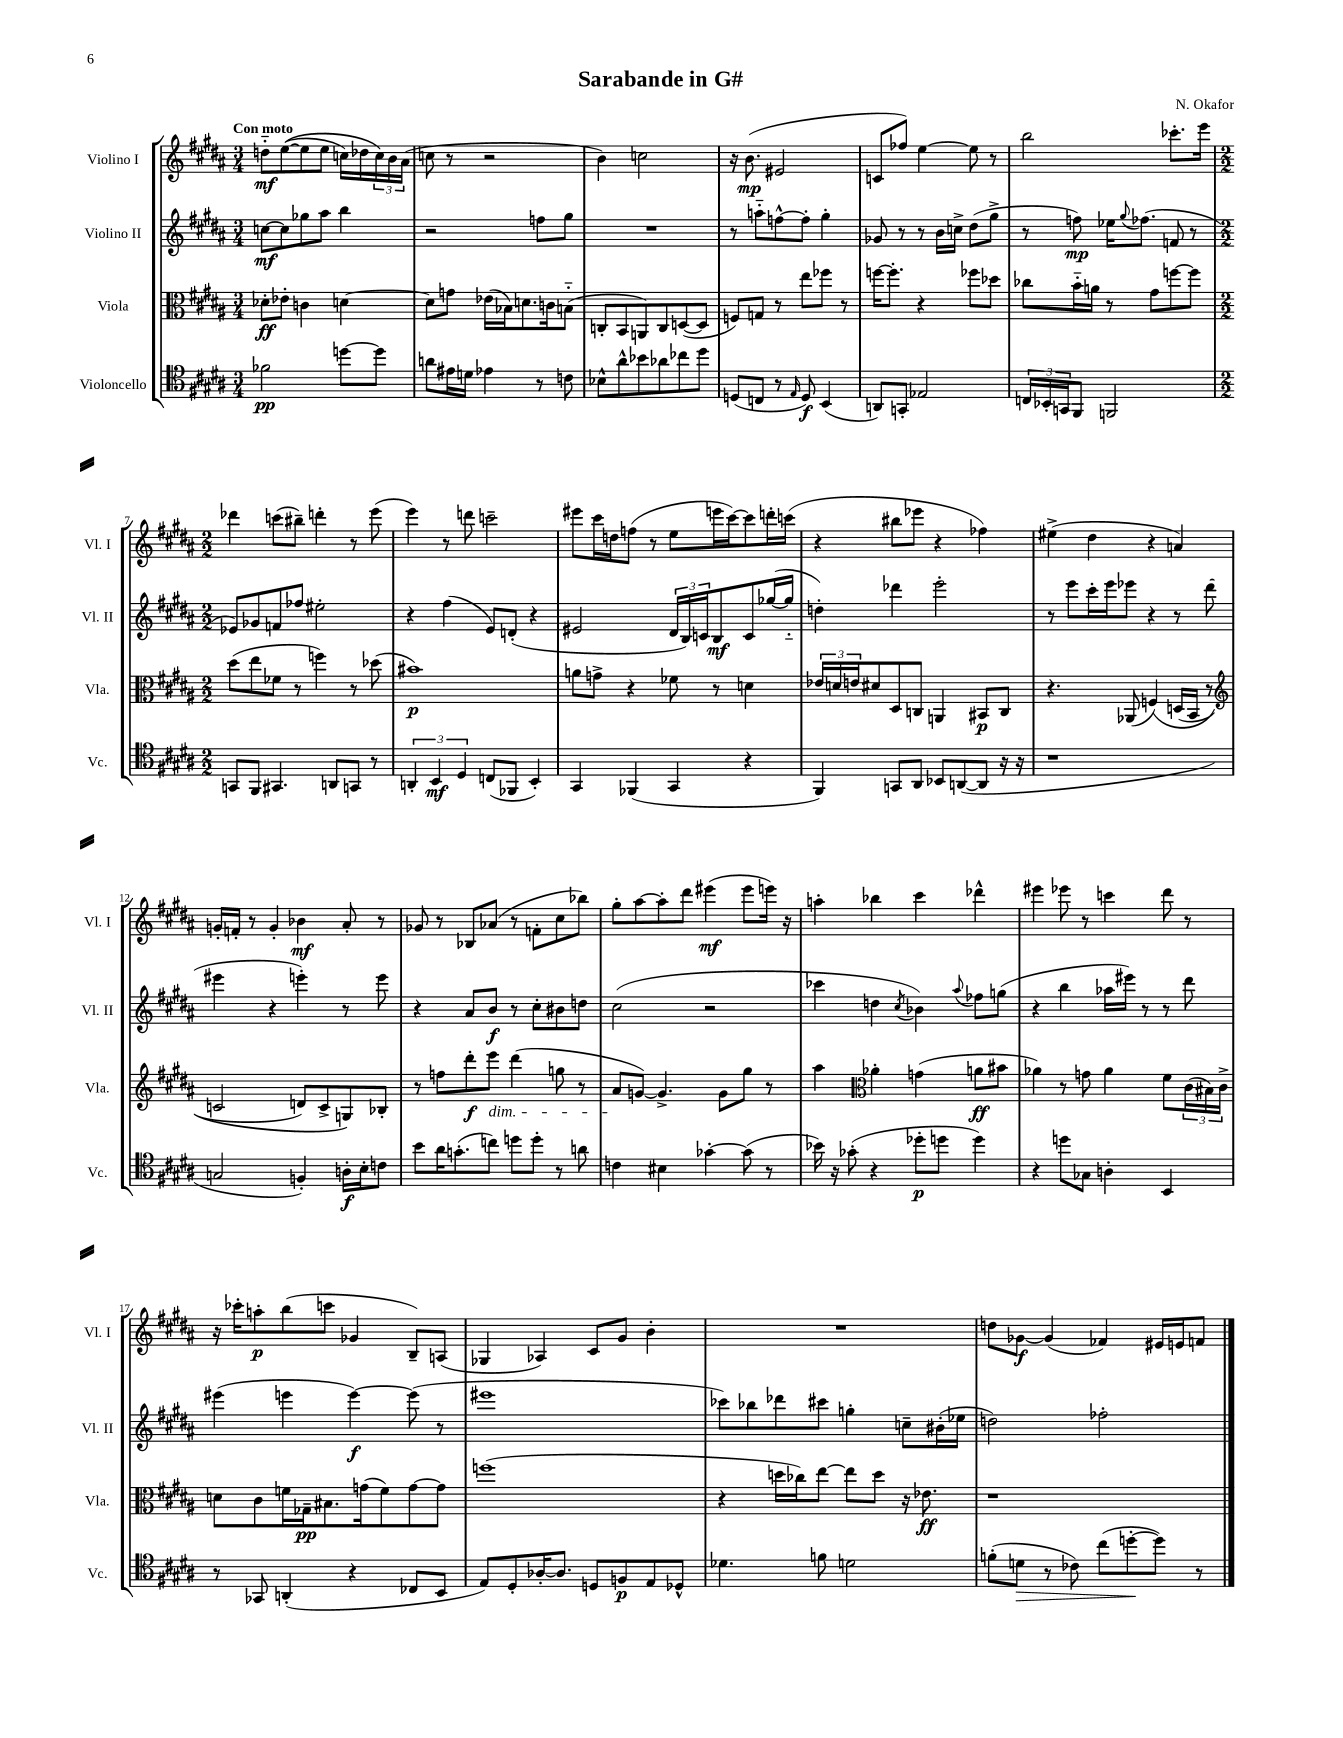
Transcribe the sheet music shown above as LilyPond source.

\header { title = "Sarabande in G#" composer = "N. Okafor" }
<<
\new StaffGroup <<
\new Staff = "s0" \with { instrumentName = "Violino I" shortInstrumentName = "Vl. I" } {
    \clef treble \key b \major \numericTimeSignature \time 3/4 \tempo "Con moto"
    d''8-_\mf e''8~(\( e''8 e''8 c''16) des''16 \tuplet 3/2 { c''16\) b'16 ais'16( } |
    c''8 r8 r2 |
    b'4) c''2 |
    r16 b'8.\mp( eis'2 |
    c'8 fes''8) e''4~ e''8 r8 |
    b''2 ces'''8.-. e'''16 |
    \numericTimeSignature \time 2/2 des'''4 c'''8( bis''8--) d'''4-. r8 e'''8( |
    e'''4) r8 d'''8 c'''2-- |
    eis'''8 cis'''16 d''16 f''8( r8 e''8 e'''16 cis'''16~) cis'''8 d'''16-. c'''16( |
    r4 bis''8 ees'''8 r4 fes''4) |
    eis''4->( dis''4 r4 a'4) |
    g'16-. f'16-. r8 g'4-. bes'4\mf ais'8-. r8 |
    ges'8 r8 bes8 aes'8( r8 f'8-. cis''8 bes''8) |
    gis''8-. ais''8~ ais''8-. dis'''8 eis'''4\mf( eis'''8 e'''16) r16 |
    a''4-. bes''4 cis'''4 des'''4-^ |
    eis'''4 ees'''8 r8 c'''4 dis'''8 r8 |
    r16 ces'''16-. a''8-.\p b''8( c'''8 ges'4 b8--) a8( |
    ges4 aes4) cis'8 gis'8 b'4-. |
    R1 |
    d''8 ges'8~\f ges'4( fes'4) eis'16 e'16 f'8 \bar "|." |
}
\new Staff = "s1" \with { instrumentName = "Violino II" shortInstrumentName = "Vl. II" } {
    \clef treble \key b \major \numericTimeSignature \time 3/4
    c''8~\mf c''8 ges''8 ais''8 b''4 |
    r2 f''8 gis''8 |
    R2. |
    r8 a''8-_ f''8~-^ f''8-. gis''4-. |
    ges'8 r8 r8 b'16 c''16-> dis''8( gis''8-> |
    r8 f''8\mp) ees''16 \appoggiatura { gis''8 } fes''8.( f'8 r8 |
    \numericTimeSignature \time 2/2 ees'8) ges'8 f'8 fes''8 eis''2-. |
    r4 fis''4( e'8) d'8-.( r4 |
    eis'2 \tuplet 3/2 { dis'16 b16) c'16 } b8\mf c'8 ges''16~( ges''16-_ |
    d''4-.) des'''4 e'''2-. |
    r8 e'''8 cis'''16-. e'''16 ees'''8 r4 r8 dis'''8( |
    eis'''4 r4 e'''4-.) r8 e'''8 |
    r4 ais'8 b'8\f r8 cis''8-. bis'8 d''8 |
    cis''2( r2 |
    ces'''4 d''4 \acciaccatura { cis''8 } bes'4) \appoggiatura { ais''8 } fes''8 g''8( |
    r4 b''4 aes''16 eis'''16) r8 r8 dis'''8 |
    eis'''4( e'''4 e'''4~\f) e'''8( r8 |
    eis'''1 |
    ces'''8) bes''8 des'''8 cis'''8 g''4-. c''8-- bis'16-.( ees''16 |
    d''2) fes''2-. \bar "|." |
}
\new Staff = "s2" \with { instrumentName = "Viola" shortInstrumentName = "Vla." } {
    \clef alto \key b \major \numericTimeSignature \time 3/4
    des'8-.\ff ees'8-. c'4 d'4~ |
    d'8 g'8 ees'16( bes16) d'8. c'16 b8-_( |
    c8-. b,8 a,8) c8 d8~( d8 |
    f8) g8 r8 e''8 fes''8 r8 |
    f''16~ f''8.-. r4 fes''8 des''8 |
    ces''8 b'16-_ a'16 r8 gis'8 f''8~ f''8 |
    \numericTimeSignature \time 2/2 dis''8( e''8 fes'8 r8 f''4) r8 des''8( |
    bis'1\p) |
    a'8 g'8-> r4 fes'8 r8 d'4 |
    \tuplet 3/2 { ees'16 d'16 e'16 } dis'8 dis8 c8 a,4 bis,8\p c8 |
    r4. aes,8( f4)\( d16( b,16 r8 |
    \clef treble c'2 d'8) c'8-> g8\) bes8-. |
    r8 f''8 dis'''8-.\f e'''8\dim dis'''4( g''8 r8 |
    ais'8\! g'8~) g'4.-> g'8 gis''8 r8 |
    ais''4 \clef alto aes'4-. g'4( a'8\ff bis'8 |
    aes'4) r8 g'8 aes'4 fis'8 \tuplet 3/2 { cis'16( bis16) cis'16-> } |
    d'8 cis'8 f'16 ges16--\pp bis8. g'16( f'8) g'8~ g'8 |
    f''1( |
    r4 d''16 ces''16) e''8~ e''8 d''8 r16 ees'8.\ff |
    r1 \bar "|." |
}
\new Staff = "s3" \with { instrumentName = "Violoncello" shortInstrumentName = "Vc." } {
    \clef tenor \key b \major \numericTimeSignature \time 3/4
    fes'2\pp d''8~ d''8 |
    a'8 eis'16 d'16 ees'4 r8 c'8 |
    bes8-^ ais'8-^ bes'8 aes'8 ces''8 dis''8 |
    d8( c8 r8 \grace { e16 } d8\f) b,4( |
    a,8) g,8-. ees2 |
    \tuplet 3/2 { c16 bes,16-. g,16 } fis,8 f,2 |
    \numericTimeSignature \time 2/2 g,8 fis,8 gis,4. a,8 g,8 r8 |
    \tuplet 3/2 { a,4-. b,4\mf dis4 } c8( fes,8 b,4-.) |
    gis,4 fes,4( gis,4 r4 |
    fis,4) g,8 ais,8 bes,8 a,8~( a,8 r16 r16 |
    r1 |
    g2 f4-.) a16-.\f b16-. c'8 |
    b'8 ais'16 g'8.-.( c''8) d''8 d''8-. r8 a'8 |
    c'4 bis4 ges'4~-. ges'8( r8 |
    bes'16) r16 ges'8-.( r4 des''8-.\p d''8 d''4) |
    r4 d''8 ges8 a4-. b,4 |
    r8 ges,8 a,4-.( r4 ces8 b,8 |
    e8) dis8-. aes16~-. aes8. d8 f8\p e8 des8-^ |
    des'4. f'8 d'2 |
    f'8-.( d'8\> r8 ces'8) cis''8( d''8~-.\! d''8) r8 \bar "|." |
}
>>
>>
